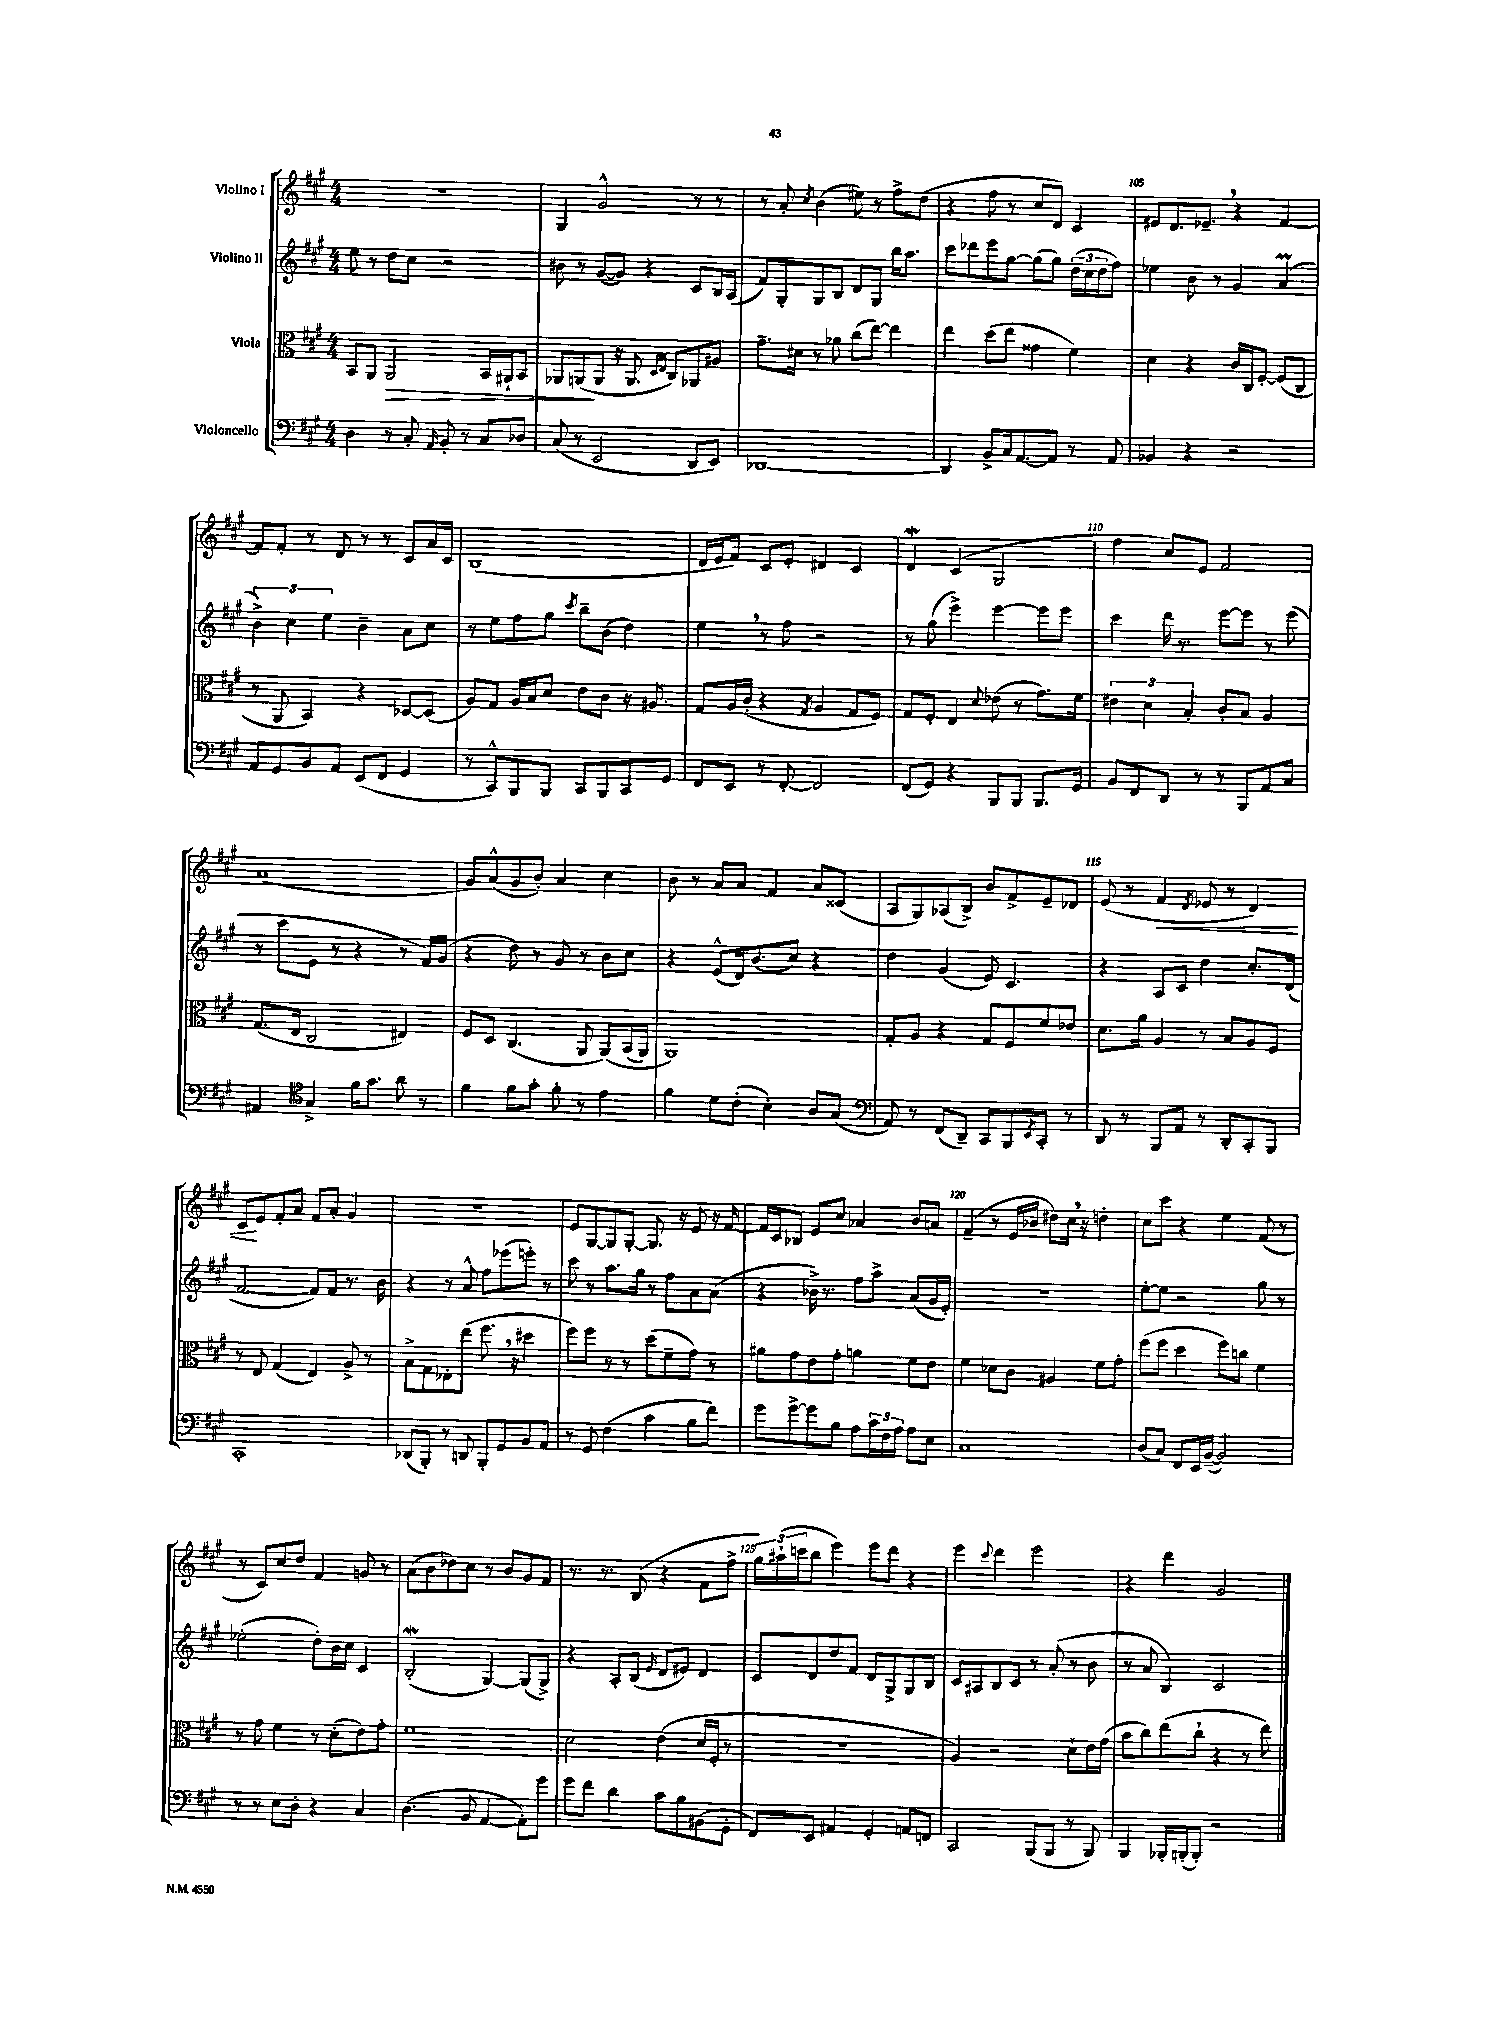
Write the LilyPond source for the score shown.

<<
\new StaffGroup <<
\new Staff = "s0" \with { instrumentName = "Violino I" } {
    \clef treble \key a \major \numericTimeSignature \time 4/4
    R1 |
    gis4 gis'2-^ r8 r8 |
    r8 a'8-. \acciaccatura { cis''8 } b'4( eis''8) r8 fis''8-> d''8( |
    r4 fis''8 r8 cis''8 d'8) cis'4 |
    eis'8 d'8. ees'8.-- \breathe r4 fis'4~ |
    fis'8 fis'8-. r8 d'8 r8 r8 cis'8 a'16 cis'16 |
    b1( |
    d'16 e'16 fis'8) cis'8 e'8-. dis'4 cis'4 |
    d'4\mordent cis'4( gis2 |
    fis''4 cis''8) e'8 fis'2 |
    a'1( |
    gis'8) a'8-^( gis'8 b'8-.) a'4 cis''4 |
    b'8 r8 a'8 a'8 fis'4 a'8 cisis'8( |
    a8 gis8) aes8( b8->) b'8 fis'8-> e'8-- des'8 |
    e'8( r8 fis'4\< \acciaccatura { d'8 } ees'8 r8 d'4) |
    cis'8\! e'8 fis'8-. a'8 fis'8 a'8-. gis'4 |
    R1 |
    e'8 gis8~ gis8 gis8~-. gis8. r16 e'8 r16 fis'16~ |
    fis'16 cis'16 bes8 e'8 cis''8 aes'4 b'8 a'8 |
    fis'4--( r8 e'16 bes'16 dis''8) cis''16 \breathe r16 d''4-. |
    cis''8 cis'''8 r4 e''4 fis'8( r8 |
    r8 cis'8) cis''8 d''8 fis'4 g'8 r8 |
    a'8( b'8 des''8) cis''8 r8 b'8 gis'8 fis'8 |
    r8. r8. b8( r4 fis'8 fis''8-> |
    \tuplet 3/2 { gis''16) ais''16-!( c'''16 } b''8 e'''4) e'''8 d'''8 r4 |
    e'''4 \appoggiatura { cis'''8 } d'''4 e'''2 |
    r4 d'''4 gis'2 \bar "|." |
}
\new Staff = "s1" \with { instrumentName = "Violino II" } {
    \clef treble \key a \major \numericTimeSignature \time 4/4
    e''8 r8 d''8 cis''8 r2 |
    bis'8 r8 gis'8~( gis'8) r4 cis'8 b16 a16( |
    fis'8) gis8-. gis8 b8 d'8 gis8 b''16 a''8. |
    cis'''8 des'''8 e'''8 gis''8~ gis''8( gis''8) \tuplet 3/2 { d''16( cis''16 d''16 } fis''8) |
    ees''4 b'8 r8 gis'4 a'4\prall( |
    \tuplet 3/2 { b'4->) cis''4 e''4 } b'4-- a'8 cis''8 |
    r8 e''8 fis''8 gis''8 \acciaccatura { cis'''8 } b''8-- b'8( d''4) |
    e''4 \breathe r8 fis''8 r2 |
    r8 gis''8( e'''4->) e'''4~ e'''8 e'''8 |
    cis'''4 d'''16 r8. e'''8~ e'''8 r8 e'''8( |
    r8 cis'''8 e'8 r8 r4 r8 fis'16) gis'16( |
    r4 d''8) r8 gis'8 r8 b'8 cis''8 |
    r4 e'8-^( d'16) b'8.( cis''8) r4 |
    d''4 gis'4( e'8) cis'4. |
    r4 a8 cis'8 d''4 cis''8.-. d'16( |
    fis'2~ fis'8) fis'8 r8. b'16 |
    r4 r8 a'8-^ fis''8 ees'''8( e'''8-.) r8 |
    cis'''8 r8 a''8. gis''16 r8 fis''8 a'8 a'8( |
    r4 bes'16->) r8. fis''8 a''8-> a'8( gis'16 e'16-.) |
    R1 |
    e''8~-. e''8 r2 gis''8 r8 |
    ees''2-.( d''8-.) b'16 cis''16 cis'4 |
    b2-.\mordent( gis4~) gis8( gis8->) |
    r4 a8-. b8( \grace { e'16 } d'8 eis'8) d'4 |
    cis'8 d'8 d''8 fis'8 d'8 gis8-> gis8 b8 |
    cis'8 ais8 b8 cis'8 r8 a'8-.( r8 b'8 |
    r8 a'8 b4) cis'2 \bar "|." |
}
\new Staff = "s2" \with { instrumentName = "Viola" } {
    \clef alto \key a \major \numericTimeSignature \time 4/4
    b,8 a,8 a,2\> b,16 ais,16-! b,8 |
    aes,8 a,8\!( a,8 r16 a,8. \grace { d16 e16 } cis8) aes,8 ais8 |
    gis'8.-- dis'16 r8 aes'8 cis''8( e''8~) e''4 |
    e''4 d''8( e''8 gisis'4 fis'4) |
    d'4 r4 cis'16 cis16 fis8~-. fis8( cis8 |
    r8 a,8 b,4) r4 des8~ des8( |
    a8) gis8 a16 b16 d'8 e'8 cis'8 r16 ais8. |
    gis8 a16 cis'16-.( r4 \acciaccatura { gis8 } a4 gis8 fis8) |
    gis8 fis8-. e4 \appoggiatura { d'8 } ees'8( r8 gis'8.) fis'16 |
    \tuplet 3/2 { eis'4 d'4 b4-. } cis'8-. b8 a4 |
    gis8.( e16 cis2 eis4) |
    fis8 d8 cis4.( a,8 a,8)\( b,16( a,16) |
    a,1\) |
    gis8-. a8 r4 gis8 fis8 fis'8 ees'8 |
    d'8. a'16 a4 r8 b8 a8 fis8 |
    r8 e8 gis4( e4) a8-> r8 |
    b8-> gis8 ees8-. e''8( fis''8. \breathe r16 dis''4 |
    fis''8) fis''8 r8 r8 d''8( fis'8-- gis'8) r8 |
    ais'8 gis'8 e'8 gis'8-. a'4 fis'8 e'8 |
    fis'4 des'8 cis'8 ais4 fis'8 gis'8-. |
    fis''8( fis''8 d''4 fis''8) c''8 fis'4 |
    r8 gis'8 fis'4 r8 d'8-.( e'8) gis'8-. |
    fis'1 |
    d'2 e'4( d'16 fis16-. r8 |
    r1 |
    a4) r2 d'8-! e'16 gis'16( |
    b'8 cis''8) e''8( cis''8-! r4 r8 e''8) \bar "|." |
}
\new Staff = "s3" \with { instrumentName = "Violoncello" } {
    \clef bass \key a \major \numericTimeSignature \time 4/4
    d4 r8 cis8-. \grace { a,16 } b,8-. r8 cis8 des8 |
    cis8( r8 e,2 d,8 e,8) |
    des,1~ |
    des,4 b,8-> cis16 a,8.~ a,8 r8 a,8 |
    bes,4 r4 r2 |
    a,8 gis,8 b,8 a,8 e,8( fis,8 gis,4 |
    r8 cis,8-^) b,,8 b,,8 cis,8 b,,8 cis,8 gis,8 |
    fis,8 e,8 r8 fis,8~-. fis,2 |
    fis,8( gis,8) r4 b,,8 b,,8 b,,8. gis,16 |
    b,8 fis,8 d,8 r8 r8 b,,8 a,8 cis8 |
    ais,4 \clef tenor gis4-> fis'16 gis'8. a'8 r8 |
    fis'4 fis'8 gis'8-. fis'8-. r8 e'4 |
    fis'4 d'8 cis'8-.( b4-.) a8 gis8( |
    \clef bass a,8) r8 fis,8( d,8--) cis,8 b,,8 \acciaccatura { e,8 } cis,8-. r8 |
    d,8 r8 b,,8 a,8 r8 d,8-. cis,8-. b,,8 |
    cis,1-. |
    des,8( b,,8-.) r8 d,8 b,,8-. gis,8 b,8 a,8 |
    r8 gis,8 fis4( cis'4 b8 fis'8) |
    gis'8 gis'8~-> gis'8 b8 a8 \tuplet 3/2 { cis'16 fis16 a16 } a8 e8 |
    cis1 |
    d8( cis8) fis,8 e,16 b,16~--( b,2) |
    r8 r8 e8 d8-. r4 cis4 |
    d4.( b,8 a,4~ a,8-.) gis'8 |
    gis'8 fis'8 d'4 cis'8 b8 bis,8( gis,8-. |
    fis,8) e,8 ais,4 gis,4-. a,8 f,8 |
    cis,2 b,,8( b,,8 r8 b,,8) |
    b,,4 bes,,16-. b,,16-.( b,,8-.) r2 \bar "|." |
}
>>
>>
\layout { \context { \Score currentBarNumber = #101 \override BarNumber.break-visibility = ##(#f #t #t) barNumberVisibility = #(every-nth-bar-number-visible 5) } }
